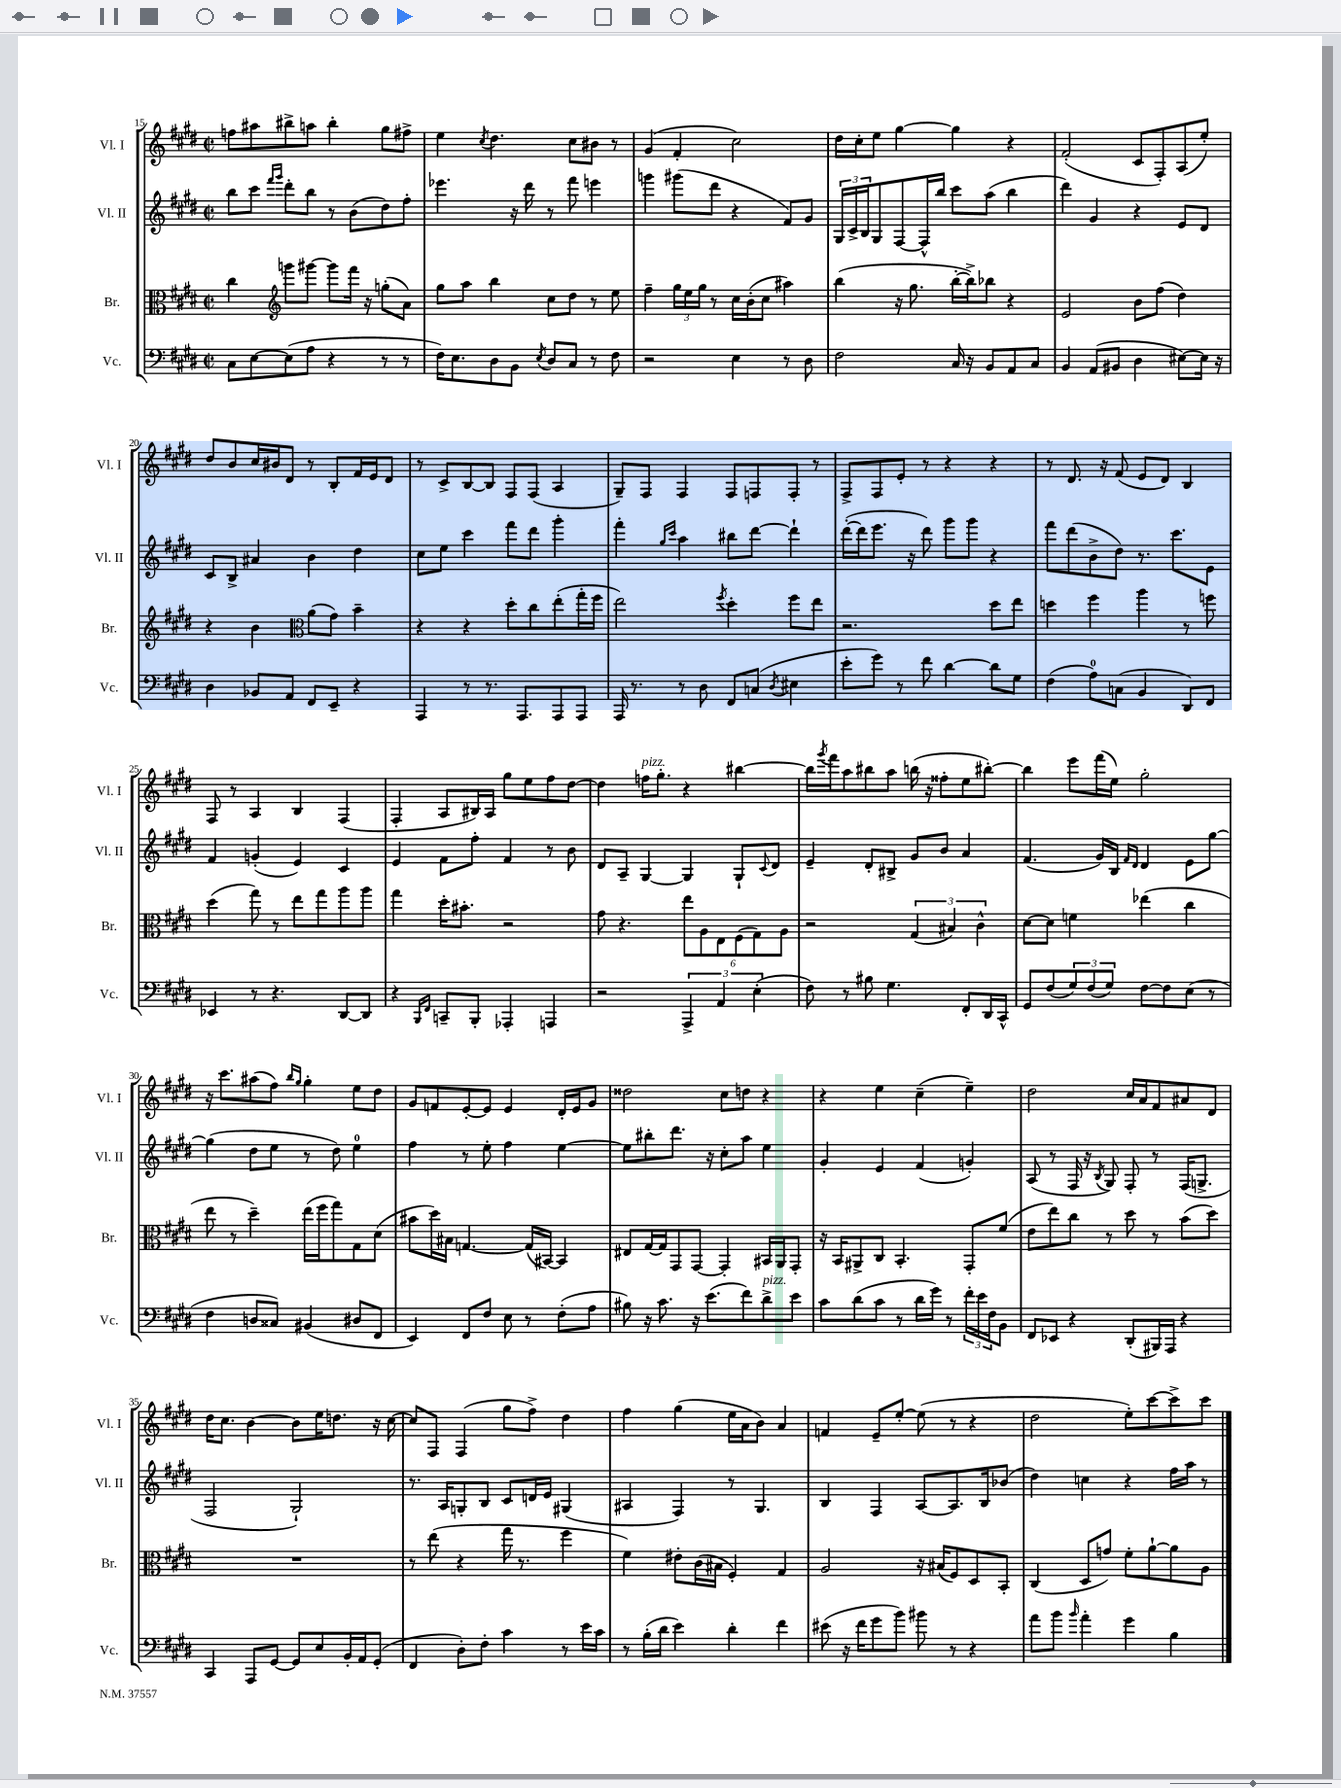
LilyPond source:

<<
\new StaffGroup <<
\new Staff = "s0" \with { instrumentName = "Vl. I" shortInstrumentName = "Vl. I" } {
    \clef treble \key e \major \defaultTimeSignature \time 2/2
    f''8 ais''8 bis''8-> a''8 bis''4-. gis''8 fis''8-> |
    e''4 \acciaccatura { cis''8 } dis''4. cis''8 bis'8 r8 |
    gis'4( fis'4-. cis''2) |
    dis''16 cis''16-. e''8 gis''4~ gis''4 r4 |
    fis'2-.( cis'8 fis8-.) a8( e''8-.) |
    dis''8 b'8 cis''16 bis'16 dis'8 r8 b8-. fis'16 e'16 dis'8 |
    r8 cis'8-> b8~ b8 fis8 fis8( a4 |
    gis8--) fis8 fis4 fis8 f8 f8-. r8 |
    fis8-> fis8 e'8-. r8 r4 r4 |
    r8 dis'8. r16 fis'8( e'8 dis'8) b4 |
    fis8 r8 a4 b4 fis4( |
    fis4-. a8 bis16) a16 gis''8 e''8 fis''8 dis''8~ |
    dis''4 f''16^\markup { \italic "pizz." } gis''8.-. r4 bis''4~ |
    bis''16 \acciaccatura { gis'''8 } fis'''16 a''8 bis''8 a''8 b''16( r16 fisis''8-. e''8 bis''8~-.) |
    bis''4 e'''8 fis'''16( e''16) gis''2-. |
    r16 cis'''8. ais''8( fis''8) \grace { b''16 gis''16 } gis''4-. e''8 dis''8 |
    gis'8 f'8 e'8~-. e'8 e'4 dis'16-. e'16 gis'8 |
    disis''2 cis''8 d''8 r4 |
    r4 e''4 cis''4--( e''4--) |
    dis''2 cis''16 a'16 fis'8 ais'8 dis'8 |
    dis''16 cis''8. b'4~ b'8 e''16 d''8. r16 cis''16~ |
    cis''8 fis8 fis4( gis''8 fis''8->) dis''4 |
    fis''4 gis''4( e''16 a'16 b'8) a'4 |
    f'4 e'8-- e''8~-. e''8( r8 r4 |
    dis''2 e''8-.) cis'''8~ cis'''8-> cis'''8 \bar "|." |
}
\new Staff = "s1" \with { instrumentName = "Vl. II" shortInstrumentName = "Vl. II" } {
    \clef treble \key e \major \defaultTimeSignature \time 2/2
    b''8 cis'''8 \grace { fis'''16 gis'''16 } dis'''8-. b''8 r8 b'8( dis''8) fis''8-. |
    ees'''4. r16 dis'''16 r8 fis'''8 e'''4 |
    g'''4 gis'''8( dis'''8 r4 fis'8) gis'8 |
    \tuplet 3/2 { gis16 cis'16-> b16 } gis8 fis8~ fis16-^ b''16 cis'''8 a''8( b''4 |
    dis'''4) gis'4 r4 e'8 dis'8 |
    cis'8 b8-> ais'4 b'4 dis''4 |
    cis''8 e''8 cis'''4 fis'''8 dis'''8 gis'''4-. |
    fis'''4-. \grace { gis''16 cis'''16 } a''4 bis''8 dis'''8~ dis'''4-! |
    dis'''16~-.( dis'''16 e'''8. r16 dis'''8) gis'''8 gis'''8 r4 |
    fis'''8 dis'''8( b'8-> dis''8) r8. cis'''8. e'8 |
    fis'4 g'4-.( e'4) cis'4 |
    e'4 fis'8 fis''8-. fis'4 r8 b'8 |
    dis'8 a8-- gis4~ gis4 gis8-! \appoggiatura { cis'8 } dis'8 |
    e'4-- dis'8-. bis8-> gis'8 b'8 a'4 |
    fis'4.( gis'16) b16 \grace { fis'16 dis'16 } dis'4 e'8 gis''8~ |
    gis''4( dis''8 e''8 r8 dis''8) e''4-0 |
    fis''4 r8 e''8-. fis''4 e''4~ |
    e''8 bis''8-. dis'''8. r16 cis''8-. a''8 e''4 |
    gis'4-. e'4 fis'4( g'4-.) |
    a8( r8 fis16 r16 \acciaccatura { b8 } gis8) fis8-. r8 fis16( g8.-> |
    fis2 gis2-!) |
    r8. a16 g8-. b8 cis'8 d'16 e'16 gis4( |
    ais4 fis4) r8 gis4. |
    b4 fis4 a8~ a8. b16 bes'8( |
    dis''4) c''4 r4 fis''16 a''16 r8 \bar "|." |
}
\new Staff = "s2" \with { instrumentName = "Br." shortInstrumentName = "Br." } {
    \clef alto \key e \major \defaultTimeSignature \time 2/2
    cis''4 \clef treble g'''8 gis'''8~ gis'''8 fis'''16 r16 g''8-.( a'8) |
    gis''8 a''8 b''4 cis''8 dis''8 r8 e''8 |
    fis''4-- \tuplet 3/2 { gis''16 e''16 gis''16 } r8 cis''16 b'16-.( cis''8 ais''4) |
    b''4( r16 gis''8. b''16~-. b''16->) bes''8 r4 |
    e'2 b'8 fis''8( dis''4) |
    r4 b'4 \clef alto a'8( gis'8) b'4-- |
    r4 r4 dis''8-. cis''8 e''8-.( gis''16-. fis''16 |
    e''2) \acciaccatura { fis''8 } dis''4-. fis''8 e''8 |
    r2. dis''8 e''8 |
    d''4 fis''4 a''4 r8 f''8 |
    dis''4( gis''8) r8 e''8 gis''8 a''8 a''8 |
    gis''4 dis''16-. bis'8.-. r2 |
    gis'8 r4. \tuplet 6/4 { e''8 a8 e8 fis8( gis8) a8 } |
    r2 \tuplet 3/2 { gis4( bis4) cis'4-^ } |
    dis'8~ dis'8 f'4 ees''4( cis''4 |
    e''8 r8 dis''4--) e''16( fis''16 gis''8) gis8 dis'8( |
    bis'8 dis''16) bis16 g4.~ g16( bis,16~) bis,4 |
    eis8 gis16~ gis16 gis,8 gis,8~ gis,4-. bis,16 a,16 gis,8-. |
    r16 b,16 ais,8-> cis8 b,4.-. gis,8-. fis'8( |
    e'8 e''8) cis''8 r8 dis''8 r8 b'8( dis''8) |
    R1 |
    r8 e''8( r4 gis''16 r8. fis''4 |
    fis'4) eis'8-. cis'16( bis16 fis4-.) gis4 |
    a2 r16 bis16( fis8) dis8 b,8-. |
    cis4( dis8 g'8) fis'8-. a'8~-! a'8 a8 \bar "|." |
}
\new Staff = "s3" \with { instrumentName = "Vc." shortInstrumentName = "Vc." } {
    \clef bass \key e \major \defaultTimeSignature \time 2/2
    cis8 e8~ e8( a8 r4 r8 r8 |
    fis16) e8. dis8 b,8 \acciaccatura { e8 } dis8 cis8 r8 fis8 |
    r2 e4 r8 dis8 |
    fis2 cis16 r16 b,8 a,8 cis8 |
    b,4 a,8( bis,8 dis4 eis8~) eis16 r16 |
    dis4 bes,8 a,8 fis,8 e,8-- r4 |
    a,,4 r8 r8. a,,8. a,,8 a,,8 |
    a,,16 r8. r8 dis8 fis,8 c8( \acciaccatura { dis8 } eis4 |
    e'8-. gis'8) r8 fis'8 dis'4~ dis'8 gis8 |
    fis4( a8-0) c8( b,4 dis,8) fis,8 |
    ees,4 r8 r4. dis,8~ dis,8 |
    r4 \grace { b,,16 fis,16 } c,8-- b,,8-. aes,,4-. a,,4 |
    r2 \tuplet 3/2 { a,,4-> a,4 e4-.( } |
    fis8) r8 bis8 gis4. fis,8-. dis,16 cis,16-^ |
    gis,8 fis8( \tuplet 3/2 { gis8) fis8( gis8) } fis8~ fis8 e8( r8 |
    fis4 d8 cisis8) bis,4( dis8 fis,8 |
    e,4) fis,8 fis8 e8 r8 fis8-.( a8 |
    bis8) r16 cis'8. r16 e'8.( fis'8) dis'8->^\markup { \italic "pizz." } e'8 |
    cis'8 dis'8( cis'8 r8 dis'16 gis'16) r8 \tuplet 3/2 { fis'16-. e'16 fis16 } b,8 |
    fis,8 ees,8 r4 dis,8-.( bis,,16) a,,16 r4 |
    cis,4 a,,8 gis,8~ gis,8 e8 b,16-. a,16 gis,8-.( |
    fis,4 dis8-.) fis8-. cis'4 r8 e'16 cis'16 |
    r8 b16-.( dis'16 e'4) dis'4-. fis'4 |
    eis'8( r16 fis'16 gis'8 b'8) bis'8 r8 r4 |
    a'8 b'8 \grace { b'16 } a'4-. gis'4 b4 \bar "|." |
}
>>
>>
\layout { \context { \Score currentBarNumber = #15 } }
